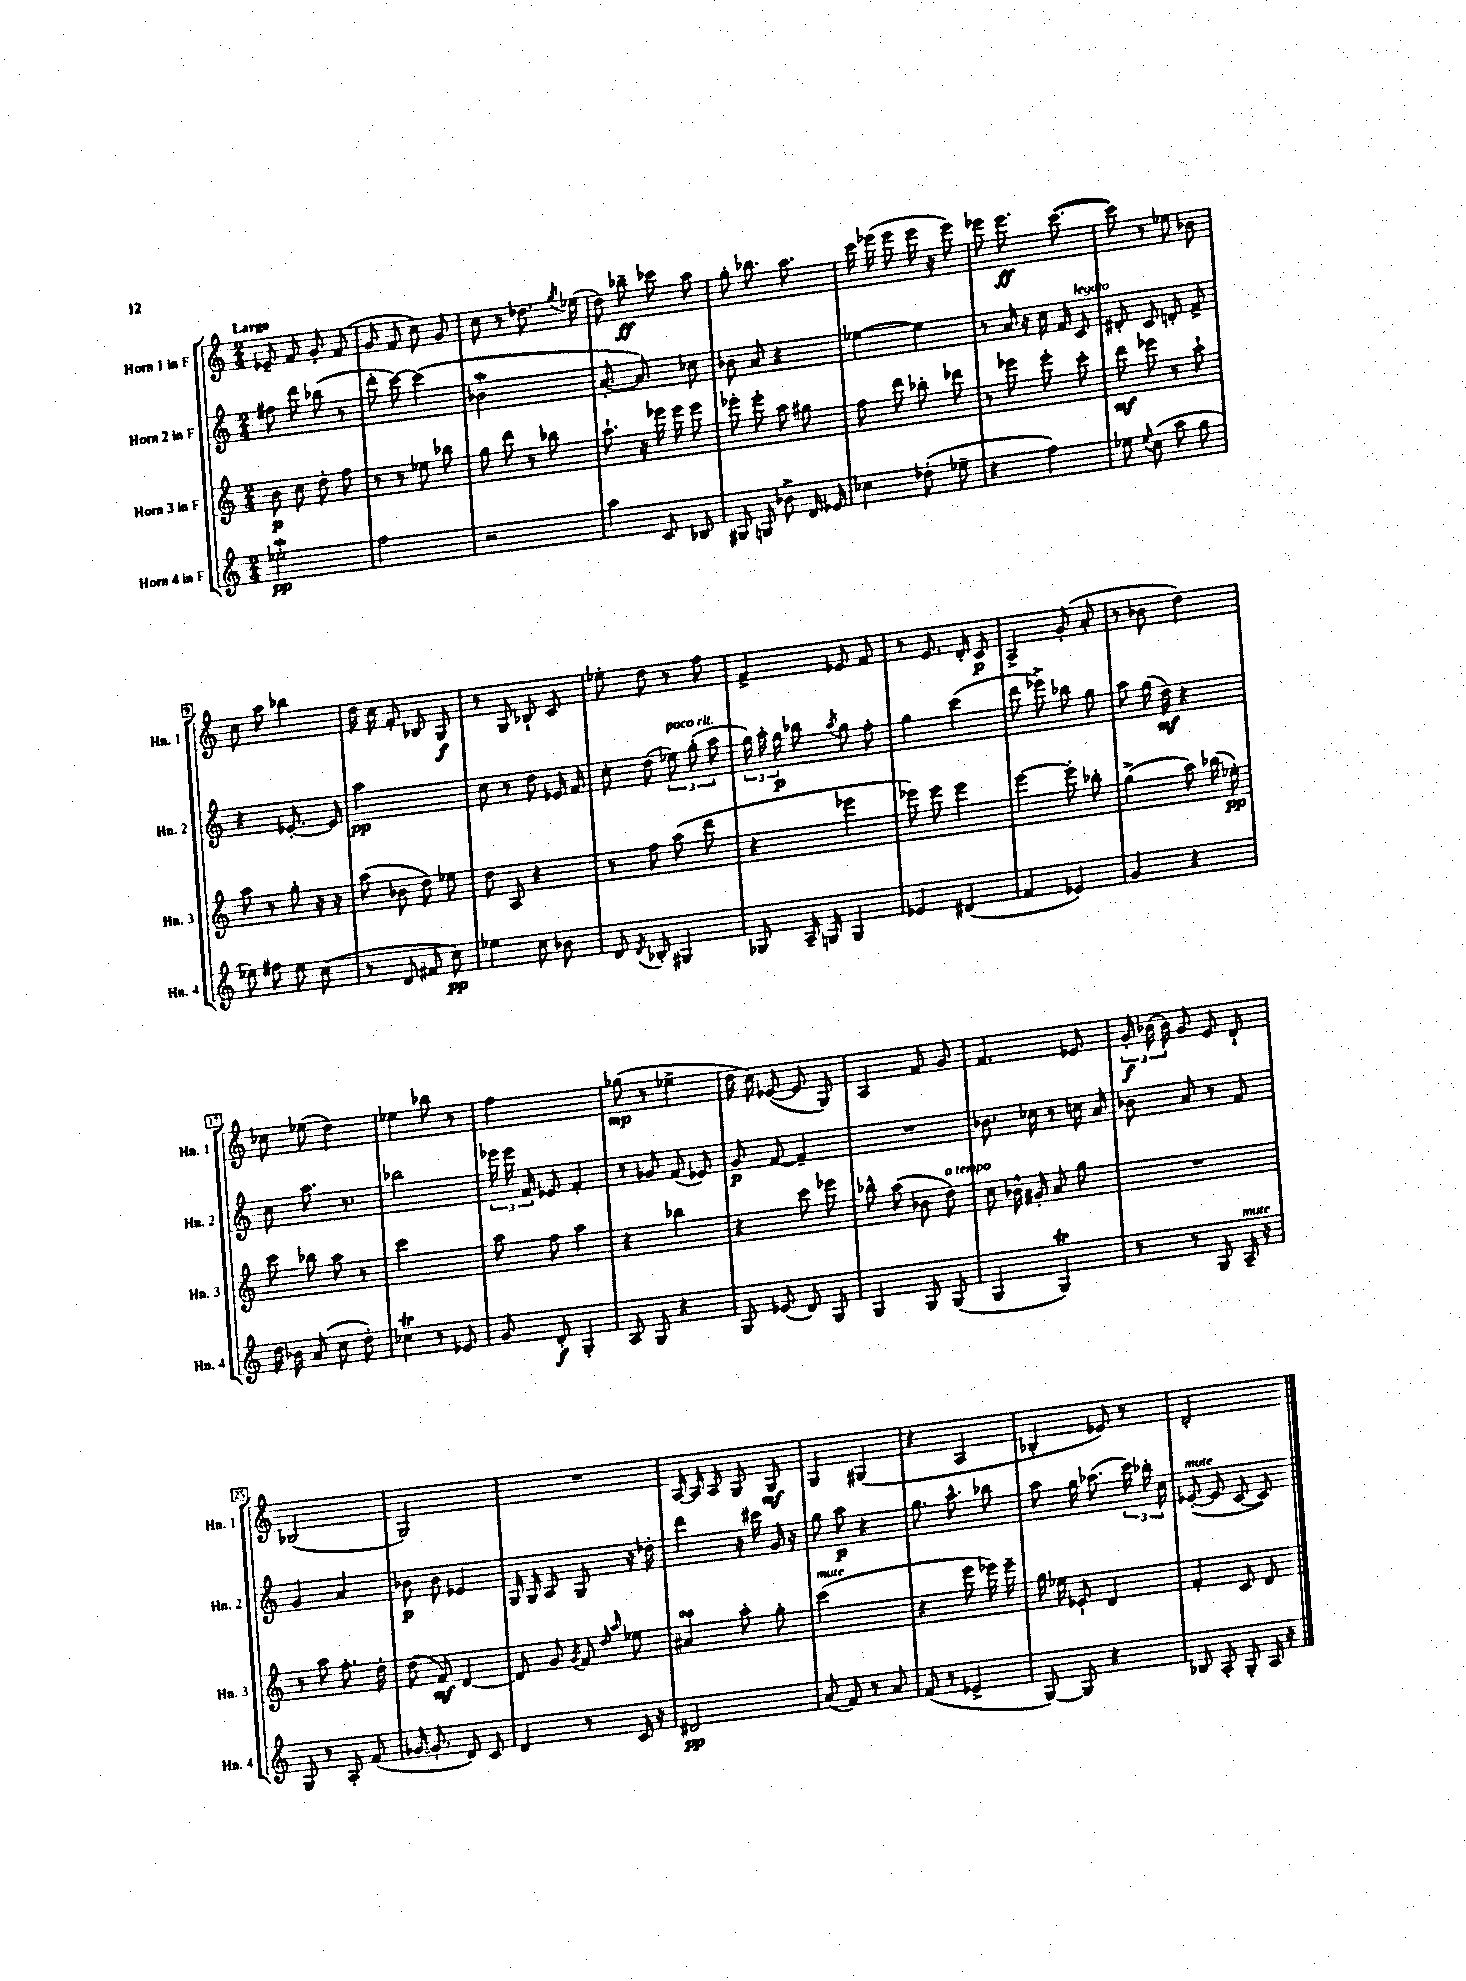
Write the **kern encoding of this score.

**kern	**kern	**kern	**kern
*staff4	*staff3	*staff2	*staff1
*clefG2	*clefG2	*clefG2	*clefG2
*k[]	*k[]	*k[]	*k[]
*M2/4	*M2/4	*M2/4	*M2/4
2ee-'\	8b\	8ff#\	8e-~/
.	8cc\	8ddd\	8f/
.	8dd'\	(8bb-\	8g'/
.	8ff\	8r	(8f/
=	=	=	=
2ff\	8r	8ddd'\	8g/
.	8r	[8ccc\)	8f/
.	8ee-\	(4ccc\]	8cc\)
.	8bb-\	.	8g/
=	=	=	=
2r	8gg\	2b-\	8cc\
.	8ddd\	.	8r
.	8r	.	8.dd-\
.	8bb-\	.	.
.	.	.	8qgg/
.	.	.	(16ee-\
=	=	=	=
4aa\	8.aa`\	[8.a'/	8dd\)
.	.	.	8bb-~\
.	16r	8.a/])	.
8c/	16eee-\	.	8ccc-\
.	16eee-\	.	.
8B-/	8eee-\	8cc-\	8aa\
=	=	=	=
8G#/	8eee-'\	8b-\	8gg'\
8G/	8eee-'\	8a/	8.bb-\
8b-^\	8aa\	4r	.
.	.	.	8.aa\
16d/	8gg#\	.	.
16e-/	.	.	.
=	=	=	=
4cc-\	8ff\	[4ee-\	16ccc\
.	.	.	(16eee-\
.	8ddd\	.	8eee-\
(8dd-'\	8bb-'\	4ee-\]	16eee-\
.	.	.	16r
8ee-~\	8ddd-\	.	8eee-\)
=	=	=	=
4r	8r	8r	8eee-\
.	8eee-\	16a/	8.eee-\
.	.	16r	.
4ff\)	8eee-'\	16cc\	.
.	.	16f/	([8.ccc\
.	8ccc'\	8c/	.
=	=	=	=
8ee-\	8ddd\	8d#'/	8ccc\])
8qqee-/	.	.	.
(8cc\	8eee-\	8c/	8r
8aa\	8r	8d'/	8ee-\
8gg\	8aa`\	8f^/	8b-\
=	=	=	=
8ee-\)	8aa\	4r	8cc\
8ff#\	8r	.	8aa\
8ee-\	8gg'\	[8.e-'/	4bb-\
(8cc\	16r	.	.
.	16r	16e-/]	.
=	=	=	=
8r	(8aa\	2aa\	16dd\
.	.	.	16cc\
8d/	8b-\	.	8f'/
8f#/	8dd\)	.	8B-/
8cc\)	8ee-\	.	8G/
=	=	=	=
4ee-\	8dd\	8cc\	8r
.	8A/	8r	8G/
8cc\	4r	8dd\	8B-`/
8b-\	.	16e-/	8c/
.	.	16f/	.
=	=	=	=
8d/	8r	8cc'\	8ee-'\
8qd/	.	.	.
8B-'/	8ff\	(8dd\	8dd\
4G#/	(8aa\	12ee-\)	8r
.	.	(12gg'\	.
.	8ddd\	.	8ff\
.	.	12aa\	.
=	=	=	=
8G-/	4r	24gg\)	4f^/
.	.	24aa'\	.
.	.	24gg\	.
16A~/	.	8bb-\	.
16G/	.	.	.
.	.	8qaa/	.
4G/	4eee-\	8gg\	8e-/
.	.	8ff'\	8f/
=	=	=	=
4e-/	8eee-\)	4gg\	8r
.	8eee-\	.	8.e/
(4d#/	4eee-\	(4ccc\	.
.	.	.	16d'/
.	.	.	8c/
=	=	=	=
4f/	[4eee\	8ddd\	4A^/
.	.	8eee-^\)	.
4e-/)	8eee'\]	8bb-\	(8g'/
.	8bb-'\	8gg\	8a'/
=	=	=	=
4g/	(4gg^\	8aa\	8r
.	.	(16gg\	8b-\
.	.	16dd\)	.
4r	8aa\)	4r	4dd\)
.	(16bb-\	.	.
.	16ee-'\)	.	.
=	=	=	=
16dd\	8ccc\	8cc\	8cc-\
16b-\	.	.	.
(8a/	8bb-\	8.aa\	(8ee-\
8cc\	8aa\	.	4dd\)
.	.	8.r	.
8dd'\)	8r	.	.
=	=	=	=
4cc-\	2ccc\	2bb-\	4ee-\
8r	.	.	8bb-\
8e-/	.	.	8r
=	=	=	=
8g/	8aa\	24eee-\	2ff\
.	.	24eee-\	.
.	.	24f/	.
8d'/	8ff\	8e-/	.
4G'/	4aa\	4f'/	.
=	=	=	=
8A/	4r	8r	(8gg-\
8G/	.	8g-/	8r
4r	4bb-\	(8f/	4ee-^\
.	.	8e-/)	.
=	=	=	=
8G/	4r	8g/	16dd\
.	.	.	16cc\)
(8e-/	.	[8f/	([8e-/
8d/)	8ccc\	4f~/]	8e-/]
8G/	8eee-\	.	8G/)
=	=	=	=
4G/	8bb-^^\	2r	4A/
.	(8aa\	.	.
8G/	8b-\	.	8f/
(8G/	8dd\)	.	8g/
=	=	=	=
4G/	8cc\	8.b-\	4.f/
.	16b-^^\	.	.
.	16g#'/	16cc-\	.
4G/)	8a/	8r	.
.	8gg\	16cc\	8e-/
.	.	16a/	.
=	=	=	=
8r	2r	8b-\	24g'/
.	.	.	(24b-\
.	.	.	24b-\)
8r	.	8a/	8g/
8G/	.	8r	8e/
16A~/	.	8f/	8d`/
16r	.	.	.
=	=	=	=
8G/	8r	4g/	(2B-/
8r	8aa\	.	.
8A'/	8.ff'\	4a/	.
(8f/	.	.	.
.	16dd'\	.	.
=	=	=	=
[16g-/	(8dd\	8b-\	2G/)
8.g-'/]	.	.	.
.	8f/)	8b-\	.
8d/)	[4d/	4e-/	.
8c/	.	.	.
=	=	=	=
4d/	8d/]	16G/	2r
.	.	16G/	.
.	8g/	8A/	.
.	8qg/	.	.
8r	8f/	8G/	.
.	16qqdd/	.	.
.	16qqaa/	.	.
16c/	8ee-\	16r	.
16r	.	16dd-'\	.
=	=	=	=
2d#/	4a#/	4ddd\	[16A/
.	.	.	16A/]
.	.	.	8A/
.	8aa'\	16r	8G/
.	.	16ccc#\	.
.	8gg'\	16g/	8G/
.	.	16r	.
=	=	=	=
(8a/	(2ccc\	8gg\	4G/
8f/)	.	8aa\	.
8r	.	4r	(4G#/
8a/	.	.	.
=	=	=	=
(8f/	4r	8.gg\	4r
8r	.	.	.
.	.	8.aa^^\	.
4e-^/	8eee\	.	4A/
.	16eee-\)	8bb-\	.
.	16eee-~\	.	.
=	=	=	=
[8G/)	16gg\	8aa\	4B-'/
.	16ee-\	.	.
8G/]	8e-`/	16gg\	.
.	.	(8.aa-\	.
4r	4d/	.	8e-/)
.	.	24ccc\)	8r
.	.	24bb-'\	.
.	.	24cc\	.
=	=	=	=
8B-/	4f'/	([8e-'/	2d'/
8A'/	.	8e-/]	.
8G'/	8c/	[8c/	.
16A/	8d/	8c/])	.
16r	.	.	.
==	==	==	==
*-	*-	*-	*-
